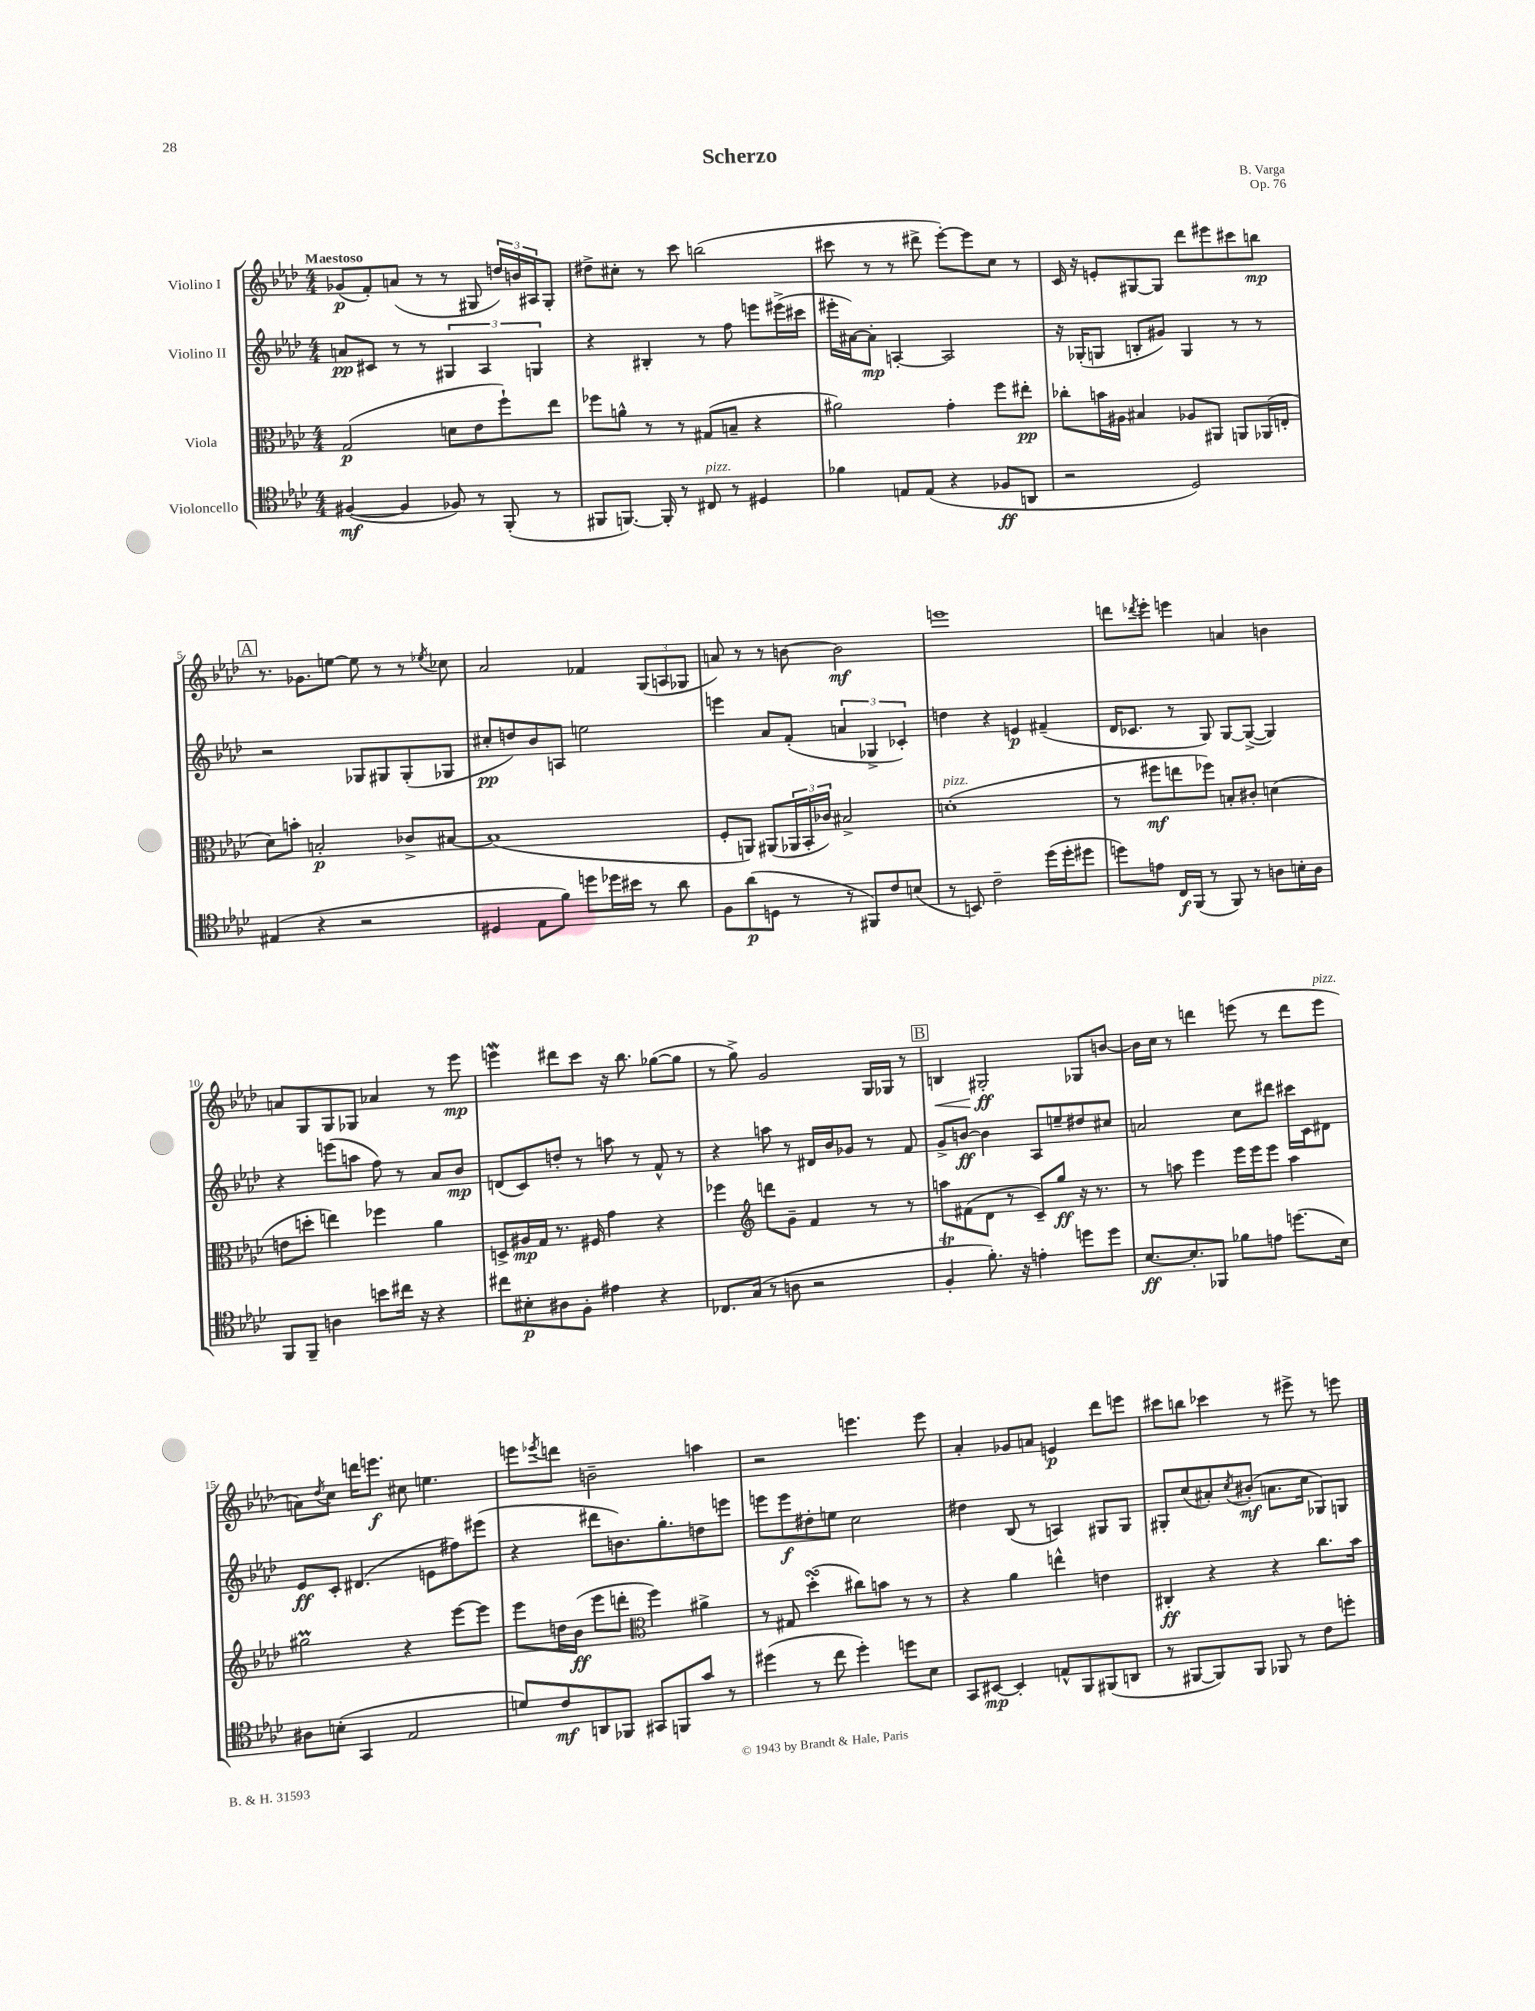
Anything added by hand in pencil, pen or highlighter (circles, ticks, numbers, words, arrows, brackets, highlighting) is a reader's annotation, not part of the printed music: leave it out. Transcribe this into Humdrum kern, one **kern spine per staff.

**kern	**kern	**kern	**kern
*staff4	*staff3	*staff2	*staff1
*clefC4	*clefC3	*clefG2	*clefG2
*k[b-e-a-d-]	*k[b-e-a-d-]	*k[b-e-a-d-]	*k[b-e-a-d-]
*M4/4	*M4/4	*M4/4	*M4/4
([4F#/	(2G/	8a/L	(8g-/L
.	.	8c#/J	8f'/)
4F#/]	.	8r	(8a/J
.	.	8r	8r
8F-/)	8d\L	6G#/	8r
8r	8e-\	.	8G#/
.	.	6A-/	.
(8FF'/	8ff`\)	.	24dd/LL)
.	.	.	24b/
.	.	6G/	24A#/J
8r	8ee-\J	.	8G#'/J
=	=	=	=
8FF#/L	8ff-\L	4r	8dd#^\L
[8.FF/J)	8a^^\J	.	8cc#'\J
.	8r	4B#'/	8r
16FF'/]	.	.	.
8r	8r	.	8ccc\
8C#/	(8G#/L	8r	(2bb\
8r	8B~/J	8ff\	.
4D#/	4r	8eee\L	.
.	.	(16eee#^\L	.
.	.	16ccc#\JJ	.
=	=	=	=
4f-\	2a#\)	16eee#'\LL	8ccc#\
.	.	[16a#\J)	.
.	.	8a#'\]J	8r
8E/L	.	[4A'/	8r
(8E/J	.	.	8ddd#^\
4r	4g'\	2A/]	[8eee-'\L)
.	.	.	8eee-\]
8F-/L	8ff\L	.	8cc\J
8AA/J	8ee#'\J	.	8r
=	=	=	=
2r	8cc-'\L	16r	16c/
.	.	(16G-'/LK	16r
.	16b\L	8G/J	8e'/L
.	16A#\JJ	.	.
.	4B#/	8B'/L	[8G#/
.	.	8g#/J)	8G#/]J
2D-/)	8A-/L	4G/	8ddd-\L
.	8AA#/J	.	8eee#\
.	8AA/L	8r	8ccc#\
.	(16AA-/L	8r	8bb\J
.	16E'/JJ	.	.
=	=	=	=
(4E#/	8d-\L)	2r	8.r
.	8b'\J	.	.
.	.	.	8.g-\L
4r	2B'/	.	.
.	.	.	[8ee\J
2r	.	8G-/L	8ee\]
.	.	8G#/	8r
.	8c-^/L	(8G#'/	8r
.	.	.	8qee-/
.	[8B#/J	8G-/J	8cc-\
=	=	=	=
4D#/	(1B#]	8cc#'/L	2a-/
.	.	8dd/)	.
8E-\L	.	8b-/	.
8f\J)	.	8A/J	.
8dd\L	.	2ee\	4f-/
16dd-\L	.	.	.
16b#\JJ	.	.	.
8r	.	.	(12G/L
.	.	.	12A/
8a-\	.	.	.
.	.	.	12G-/J
=	=	=	=
8F\L	8F'/L	4eee\	8a/)
(8a-\	8AA/J)	.	8r
8D\J	(8AA#/L	8a-/L	8r
8r	24AA-/L	(8f'/J	[8b\
.	24BB-'/	.	.
.	24c-/JJ)	.	.
8r	2B#^/	6a/	2b\]
8FF#/L)	.	.	.
.	.	6G-^/	.
8c/	.	.	.
.	.	6c-'/)	.
(8B/J	.	.	.
=	=	=	=
8r	(1d'	4dd\	1eee
8BB/)	.	.	.
2c~\	.	4r	.
.	.	4e/	.
(16dd-\LL	.	(4f#~/	.
16dd-'\J	.	.	.
8dd#\J	.	.	.
=	=	=	=
8dd\L)	8r	16d-/LK	8ddd\L
.	.	8.c-/J	.
.	.	.	8qddd-/
8e\J	8ff#\L	.	8eee-'\J
16C/LL	8ee\	8r	4eee\
(16FF/JJ	.	.	.
8r	8ff-\J)	8G/)	.
8FF/)	8B'/L	[8G/L	4a/
8r	8c#'/J	(8G^/_J	.
8A\L	(4d\	4G/])	4b\
16B'\L	.	.	.
16A\JJ	.	.	.
=	=	=	=
8FF/L	8e\L	4r	8a/L
8FF~/J	8dd'\J	.	8G/
4A\	4ee\)	(8eee\L	8G/
.	.	8aa\J	8G-/J
8b\L	4ff-\	8ff\)	4a-/
16cc#\Jk	.	8r	.
16r	.	.	.
4r	4a-\	8a-/L	8r
.	.	8b-/J	8eee-\
=	=	=	=
8cc#\L	8D^/L	(8d/L	4eee\
8B#'\	16A#/L	8c/)	.
.	16G/JJ	.	.
8A#\	8.r	8dd'/J	8ddd#\L
8F'\J	.	8r	8ccc\J
.	16F#/	.	.
4e#\	4g\	8aa\	16r
.	.	.	8.bb-\
.	.	8r	.
4r	4r	8f^^/	([8gg-\L
.	.	8r	8gg-\]J
=	=	=	=
8.C-/L	4ff-\	4r	8r
.	.	.	8gg^\)
(16G/Jk	.	.	.
*	*clefG2	*	*
8r	8ddd\L	8aa\	2g/
8A\	8g~\J	8r	.
2r	4f/	16d#/LL	.
.	.	16b-/J	.
.	.	8g-/J	.
.	8r	8r	16G/LL
.	.	.	16G-/JJ
.	8r	8f/	8r
=	=	=	=
4F'/	8aa\L	8g^/L	4B/
.	(8f#\	[8b/J	.
8.f'\)	8d-\J	4b\]	2G#'/
.	8r	.	.
16r	.	.	.
4e'\	8c~/L)	8A-/L	.
.	8gg/J	8ee~/	.
8dd\L	16r	8dd#/	8G-/L
.	8.r	.	.
8dd\J	.	8cc#/J	[8b/J
=	=	=	=
[8.B-/L	8r	2a/	16b\]LL
.	.	.	16cc\JJ
.	8aa\	.	8r
8.B-'/]	.	.	.
.	4eee-\	.	4ddd\
8FF-/J	.	.	.
8f-\L	16eee-\LL	8cc\L	(8eee\
.	16eee-\J	.	.
8e\J	8eee-\J	8ddd#\J	8r
(8.dd\L	4aa\	16ccc#\LL	8ddd\L
.	.	16c\J	.
.	.	8d#\J	8eee\J
16B-\Jk)	.	.	.
=	=	=	=
8A#\L	2gg#\	8e-/L	8a\L)
.	.	.	8qdd-/
(8B'\J	.	8c'/J	8cc\J
4GG/	.	(4.d#/	16ddd\LK
.	.	.	8.eee\J
2E-/	4r	.	8cc#\
.	.	8e\L	4.ee\
.	[8eee-\L	8ff#\)	.
.	8eee-\]J	(8eee#\J	.
=	=	=	=
8d/L)	8eee-\L	4r	8eee\L
.	.	.	8qeee-/
8c/	16dd\L	.	8ddd\J
.	(16b-\JJ	.	.
8AA/	8eee-\L	8ddd#\L	2b~\
8FF-/J	8ddd'\J	8.b\)	.
*	*clefC3	*	*
8GG#/L	4ff\)	.	.
.	.	8.gg'\	.
8FF/	.	.	.
8g/J	4a#^\	8dd\	4aa\
8r	.	8eee\J	.
=	=	=	=
(4dd#\	8r	8eee\L	2r
.	8G#/	8eee\	.
8r	(4dd-'\	8dd#'\	.
8cc\	.	8ee\J	.
4dd#'\)	8cc#\L)	2cc\	4.eee\
.	8b\J	.	.
8dd\L	8r	.	.
8B-\J	8r	.	8eee\
=	=	=	=
8GG/L	4r	4dd#\	4a-'/
[8BB#/J	.	.	.
4BB#'/]	4a-\	(8B-/	8g-/L
.	.	8r	8a/J
8E^^/L	4ee^^\	4A/)	4e/
8FF/	.	.	.
(8FF#/	4e\	8G#/L	8ddd-\L
8AA/J	.	8G#/J	8eee\J
=	=	=	=
8r	4C#'/	8G#'/L	8ccc#\L
[8FF#/L	.	(8cc/	8bb\J
8FF#/])	4r	8a#'/)	4ccc-\
.	.	8qcc/	.
8FF#/J	.	(8b#'/J	.
8FF-/	4r	8.a\L	8r
8r	.	.	8eee#^\
.	.	16cc\Jk	.
8c\L	8.cc\L	8G-/L)	8r
8dd'\J	.	8G/J	8eee\
.	16b-\Jk	.	.
==	==	==	==
*-	*-	*-	*-
